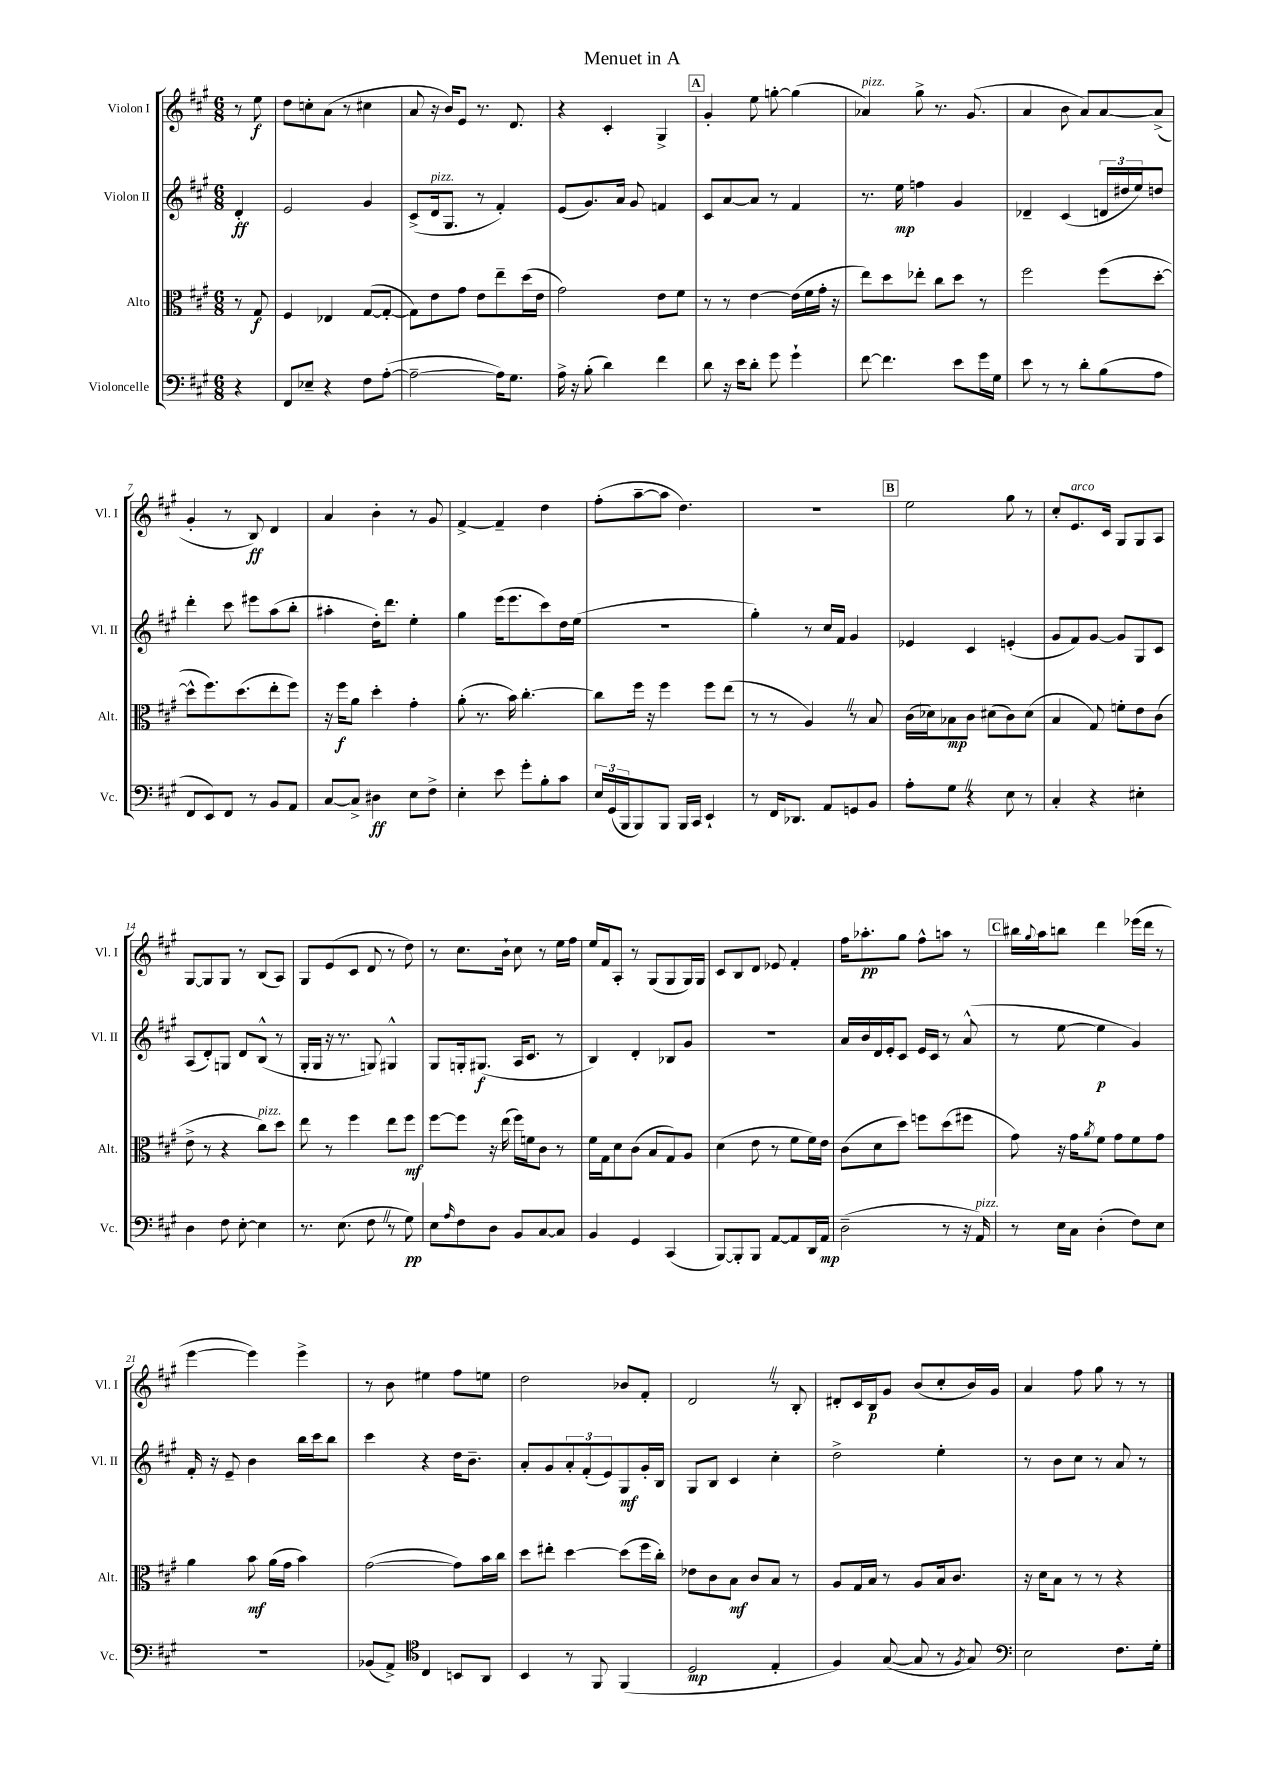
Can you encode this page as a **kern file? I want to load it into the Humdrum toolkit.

**kern	**kern	**kern	**kern
*staff4	*staff3	*staff2	*staff1
*clefF4	*clefC3	*clefG2	*clefG2
*k[f#c#g#]	*k[f#c#g#]	*k[f#c#g#]	*k[f#c#g#]
*M6/8	*M6/8	*M6/8	*M6/8
4r	8r	4d'	8r
.	8G#	.	8ee
=	=	=	=
8FF#	4F#	2e	8dd
8E-~	.	.	8cc'
4r	4E-	.	(8a
.	.	.	8r
8F#	([8G#	4g#	4cc#
([8A'	8G#'_	.	.
=	=	=	=
2A~_	8G#])	(8c#^	8a
.	8e	16d	16r
.	.	8.G#	16b)
.	8g#	.	8e
.	8e	8r	8.r
16A])	8ee~	4f#')	.
8.G#	.	.	8.d
.	(16dd	.	.
.	16e	.	.
=	=	=	=
16A^	2g#)	(8e	4r
16r	.	.	.
(8B'	.	8.g#)	.
4d)	.	.	4c#'
.	.	16a	.
.	.	8g#	.
4f#	8e	4f	4G#^
.	8f#	.	.
=	=	=	=
8d	8r	8c#	4g#'
16r	8r	[8a	.
16e	.	.	.
8d'	[4e	8a]	8ee
8g#	.	8r	[8gg'
4g#`	(16e]	4f#	(4gg]
.	16f#	.	.
.	16g#'	.	.
.	16r	.	.
=	=	=	=
[8f#	8ee)	8.r	4a-)
4.f#]	8dd	.	.
.	.	16ee	.
.	8ee-'	4ff	8gg#^
.	8cc#	.	8.r
8e	8dd	4g#	.
.	.	.	(8.g#
16g#	8r	.	.
16G#	.	.	.
=	=	=	=
8e	2ff#	4d-~	4a
8r	.	.	.
8r	.	(4c#	8b
8d'	.	.	8a)
(8B	(8ff#	24d	[8a
.	.	24dd#	.
.	.	24ee)	.
8A	[8dd'	8dd	(8a^]
=	=	=	=
8FF#	8dd^^]	4ddd'	4g#'
8EE)	8.ff#)	.	.
8FF#	.	8ccc#	8r
.	(8.dd	.	.
8r	.	8eee#	8B)
8BB	8ee'	(8aa	4d
8AA	8ff#)	8bb'	.
=	=	=	=
[8C#	16r	4aa#'	4a
.	16ff#	.	.
8C#^]	8a	.	.
4D#	4dd'	16dd')	4b'
.	.	8.ddd	.
8E	4g#'	4ee'	8r
8F#^	.	.	8g#
=	=	=	=
4E'	(8a'	4gg#	[4f#^
.	8.r	.	.
8e	.	(16eee	4f#~]
.	16b)	8.eee	.
8g#'	[4.cc#'	.	.
8B'	.	8ccc#)	4dd
8c#	.	16dd	.
.	.	(16ee	.
=	=	=	=
24E	8cc#]	2.r	(8ff#'
(24GG#	.	.	.
24BBB	.	.	.
8BBB)	16ff#	.	[8aa~
.	16r	.	.
8BBB	4ff#	.	8aa]
16BBB	.	.	4.dd)
16CC#	.	.	.
4EE`	8ff#	.	.
.	(8ee	.	.
=	=	=	=
8r	8r	4gg#')	2.r
16FF#	8r	.	.
8.DD-	.	.	.
.	4A)	8r	.
8AA	.	16cc#	.
.	.	16f#	.
8GG	8r	4g#	.
8BB	8B	.	.
=	=	=	=
8A'	(16c#	4e-	2ee
.	16d-)	.	.
8G#	8B-	.	.
4r	8c#	4c#	.
.	(8d#	.	.
8E	8c#)	(4e'	8gg#
8r	(8d#	.	8r
=	=	=	=
4C#'	4B	8g#	8cc#'
.	.	8f#)	8.e
4r	8G#)	[8g#	.
.	.	.	16c#
.	8f'	8g#]	8G#
4E#'	8e	8G#	8G#
.	(8c#	8c#	8A
=	=	=	=
4D	8e^	(8A	[8G#
.	8r	8d')	8G#]
8F#	4r	8G	8G#
[8E'	.	8d	8r
4E]	8cc#)	(8B^^	(8B
.	8dd	8r	8A)
=	=	=	=
8.r	8ee	16G#'	8G#
.	.	16G#	.
.	8r	16r	(8e
(8.E	.	8.r	.
.	4ff#	.	8c#
8F#	.	8G)	8d
8r	8ee	4G#^^	8r
8G#)	8ff#	.	8dd)
=	=	=	=
8E	[8ff#	8G#	8r
16qqA	.	.	.
8F#	8ff#]	16G'	8.cc#
.	.	(8.G#	.
8D	16r	.	.
.	(16ee	.	16b`
8BB	16ff#)	16A	8cc#
.	16f	8.c#	.
[8C#	8c#	.	8r
8C#]	8r	8r	16ee
.	.	.	16ff#
=	=	=	=
4BB	16f#	4B)	16ee
.	16G#	.	16f#
.	8d	.	8A'
4GG#	(8c#	4d'	8r
.	8B	.	(8G#
(4CC#	8G#)	8B-	8G#
.	8A	8g#	16G#)
.	.	.	16G#
=	=	=	=
[8BBB)	(4d	2.r	8c#
8BBB']	.	.	8B
8BBB	8e	.	8d
[8AA	8r	.	8e-
8AA]	8f#	.	4f#'
16DD	16f#)	.	.
16AA	16e	.	.
=	=	=	=
(2D~	(8c#	16a	16ff#
.	.	16b	8.aa-'
.	8d	16d	.
.	.	16e'	.
.	8dd)	8c#	8gg#
.	8ff	16e	8ff#^^
.	.	16c#	.
8r	(8dd	8r	8aa
16r	8ff#	(8a^^	8r
16AA)	.	.	.
=	=	=	=
8r	8g#)	8r	16bb#
.	.	.	8qqgg#
.	.	.	16aa
16E	16r	[8ee	8bb
16C#	16g#	.	.
.	8qa	.	.
(4D'	8f#	4ee]	4ddd
.	8g#	.	.
8F#)	8f#	4g#)	(16eee-
.	.	.	16ddd
8E	8g#	.	8r
=	=	=	=
2.r	4a	16f#'	[4eee
.	.	16r	.
.	.	8e~	.
.	8b	4b	4eee])
.	(16a	.	.
.	16g#	.	.
.	4b)	16bb	4eee^
.	.	16ccc#	.
.	.	8bb	.
=	=	=	=
(8BB-	([2g#	4ccc#	8r
8AA^)	.	.	8b
*clefC4	*	*	*
4C#	.	4r	4ee#
8BB	8g#])	16dd	8ff#
.	.	8.b~	.
8AA	16b	.	8ee
.	16cc#	.	.
=	=	=	=
4BB	8dd	8a'	2dd
.	8ee#'	8g#	.
8r	[4dd	12a'	.
.	.	(12f#'	.
8FF#	.	.	.
.	.	12e)	.
(4FF#	(8dd]	8G#	8b-
.	16ff#	16g#'	8f#'
.	16cc#')	16B	.
=	=	=	=
2D	8e-	8G#	2d
.	8c#	8B	.
.	8B	4c#	.
.	8c#	.	.
4E'	8B	4cc#'	8r
.	8r	.	8B'
=	=	=	=
4F#)	8A	2dd^	8d#'
.	16G#	.	16c#
.	16B	.	16B
([8G#	8r	.	8g#
8G#]	8A	.	(8b
8r	16B	4ee'	8cc#'
.	8.c#	.	.
8qF#	.	.	.
8G#)	.	.	16b)
.	.	.	16g#
=	=	=	=
*clefF4	*	*	*
2E	16r	8r	4a
.	16d	.	.
.	8B	8b	.
.	8r	8cc#	8ff#
.	8r	8r	8gg#
8.F#	4r	8a	8r
.	.	8r	8r
16G#'	.	.	.
==	==	==	==
*-	*-	*-	*-
